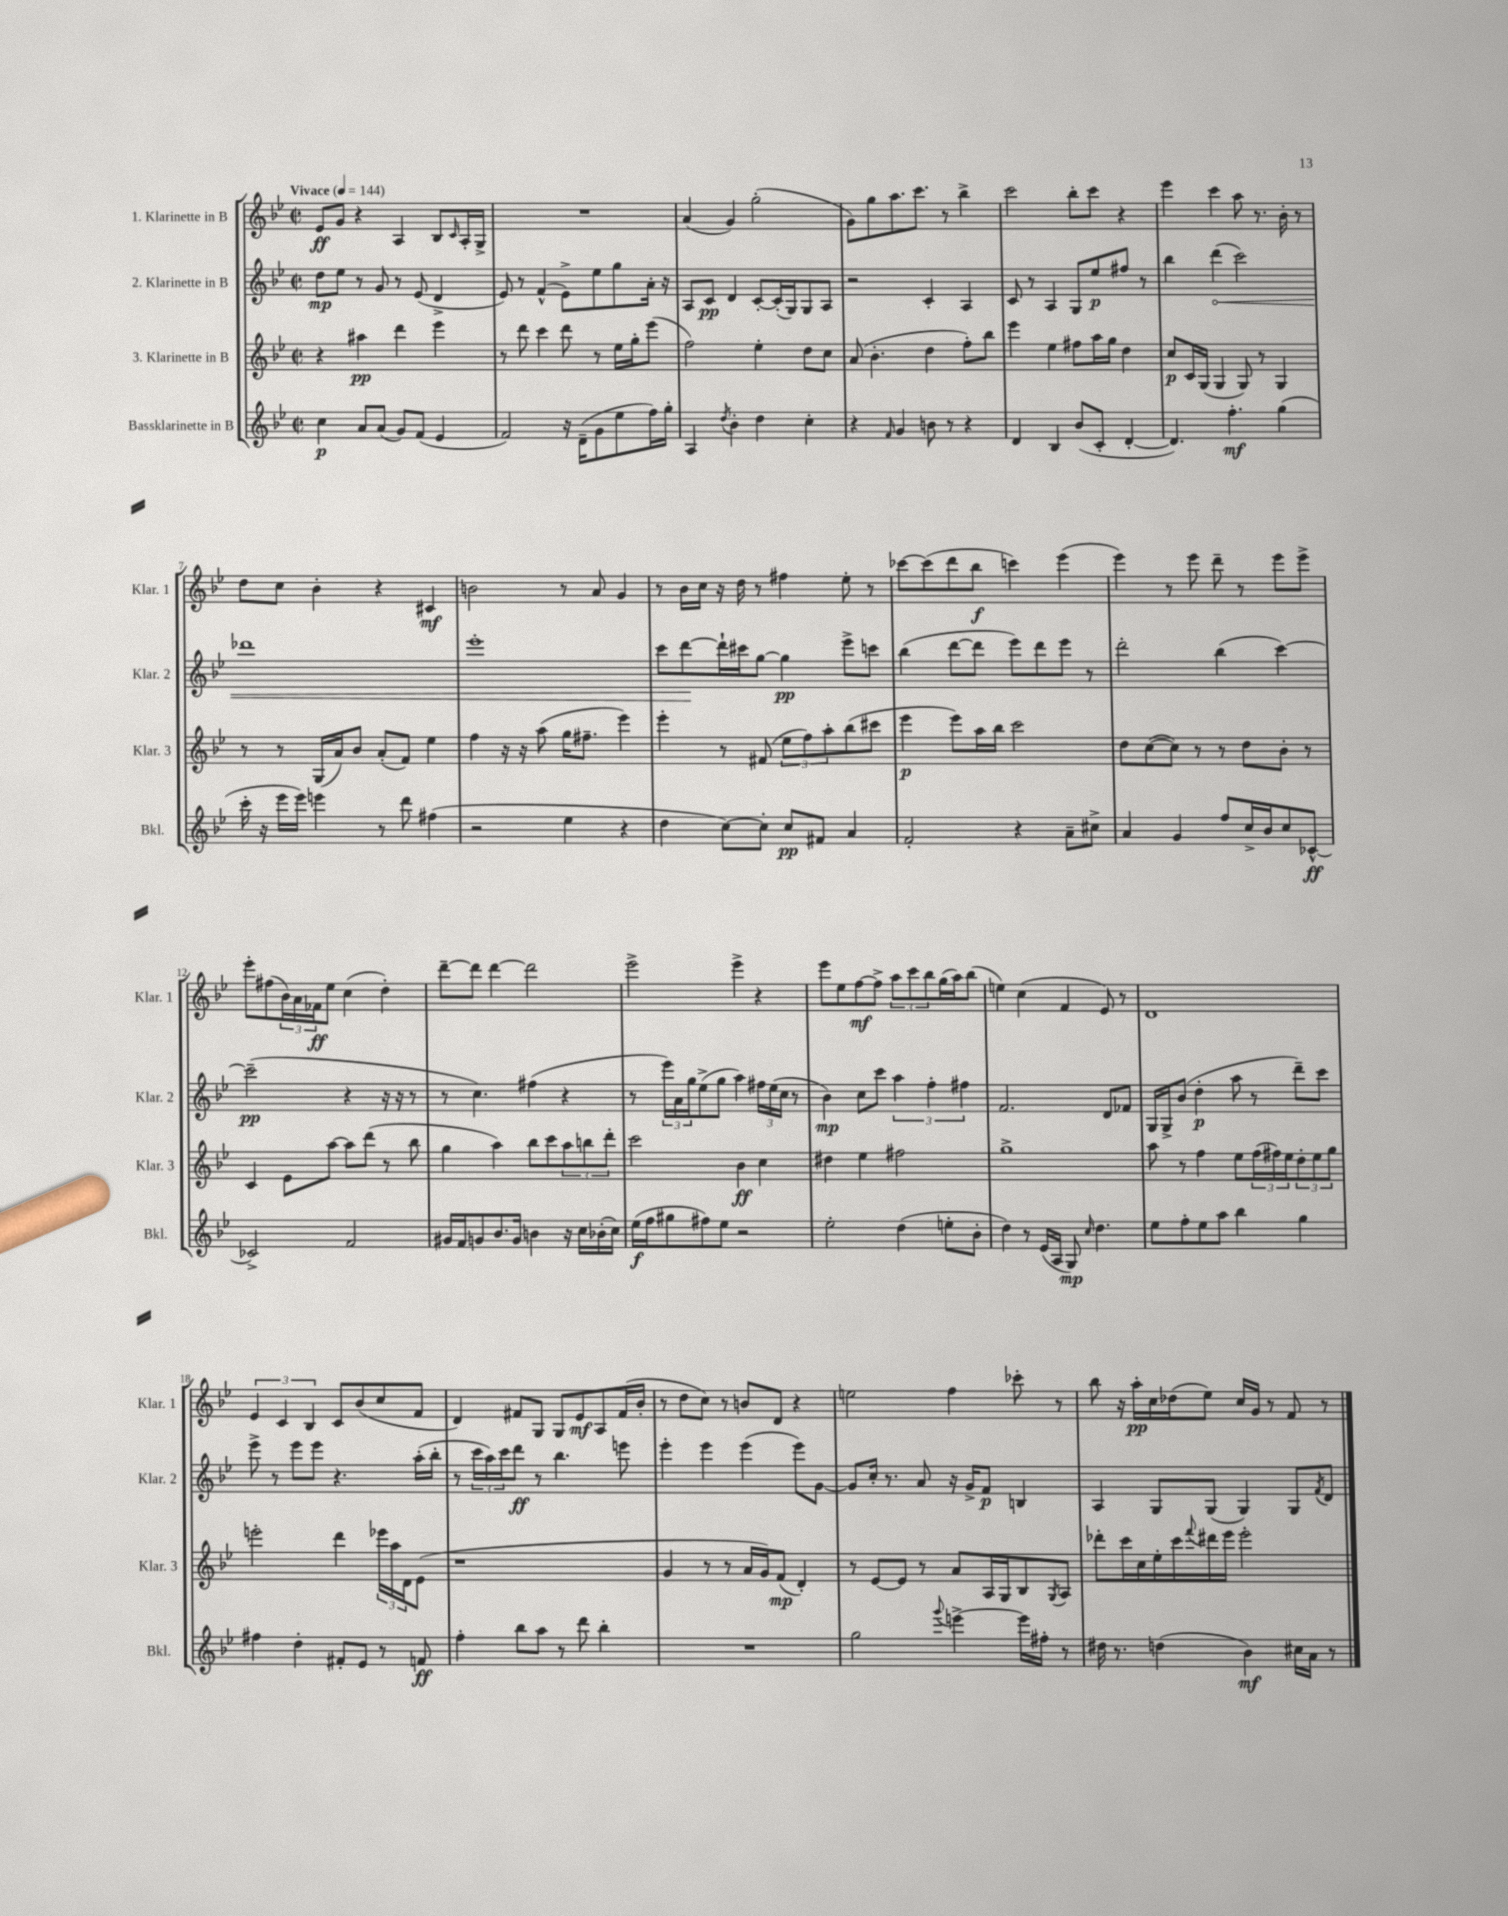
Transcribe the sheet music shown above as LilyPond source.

<<
\new StaffGroup <<
\new Staff = "s0" \with { instrumentName = "1. Klarinette in B" shortInstrumentName = "Klar. 1" } {
    \clef treble \key bes \major \defaultTimeSignature \time 2/2 \tempo "Vivace" 4 = 144
    ees'8\ff g'8 r4 a4 bes8 \grace { c'16 } a16-. g16-> |
    R1 |
    a'4( g'4) g''2-.( |
    g'8) g''8 a''8. c'''8. r8 bes''4-> |
    c'''2 bes''8-. c'''8 r4 |
    ees'''4 c'''4 a''8 r8. bes'16-. r8 |
    d''8 c''8 bes'4-. r4 cis'4\mf |
    b'2 r8 a'8 g'4 |
    r8 bes'16 c''16 r16 d''16 r8 fis''4 ees''8-. r8 |
    ces'''8~ ces'''8( d'''8 bes''8\f c'''4) ees'''4( |
    ees'''4) r8 ees'''8 d'''8-- r8 ees'''8 ees'''8-> |
    ees'''8-. fis''8( \tuplet 3/2 { bes'16) a'16 fes'16\ff } ees''8 c''4( d''4-.) |
    d'''8~-- d'''8 d'''4~ d'''2 |
    ees'''2-> ees'''4-> r4 |
    ees'''8 ees''8 f''8~\mf f''8-> \tuplet 3/2 { a''8 c'''8 bes''8 } g''16( a''16) bes''8( |
    e''4) c''4( f'4 ees'8) r8 |
    d'1 |
    \tuplet 3/2 { ees'4 c'4 bes4 } c'8 bes'8( c''8 f'8 |
    d'4) fis'8 g8 g8 ees'8\mf a8 fis'16( bes'16-. |
    r8 d''8 c''8) r8 b'8 d'8 r4 |
    e''2 f''4 ces'''8-. r8 |
    bes''8 r16 a''16-.\pp c''16 des''16( ees''8) c''16 g'16 r8 f'8 r8 \bar "|." |
}
\new Staff = "s1" \with { instrumentName = "2. Klarinette in B" shortInstrumentName = "Klar. 2" } {
    \clef treble \key bes \major \defaultTimeSignature \time 2/2
    d''8\mp ees''8 r8 g'8 r8 ees'8( d'4-> |
    ees'8) r8 f'4-^( ees'8->) ees''8 g''8 a'16-. r16 |
    a8 c'8\pp d'4 c'8~-. c'16-.( g16) g8 a8 |
    r2 c'4-. a4 |
    c'8 r8 a4 g8 ees''8\p fis''8 r8 |
    bes''4 \once \override Hairpin.circled-tip = ##t d'''4\<( c'''2) |
    des'''1 |
    ees'''1-. |
    c'''8 d'''8~\! d'''16-! cis'''16 g''8~ g''4\pp ees'''8-> c'''8 |
    bes''4( d'''8~ d'''8 ees'''8) d'''8 ees'''8 r8 |
    d'''2-. bes''4( c'''4~) |
    c'''2--\pp( r4 r16 r16 r8 |
    r8 c''4.) fis''4( r4 |
    r8 \tuplet 3/2 { ees'''16) a'16 g''16 } ees''8->( g''8 a''4) \tuplet 3/2 { fis''16 ees''16( c''16 } r8 |
    bes'4\mp) c''8 c'''8 \tuplet 3/2 { a''4 f''4-. fis''4 } |
    f'2. d'8 fes'8 |
    g16 g16-> bes'8( d''4-.\p a''8 r8 d'''8--) c'''8 |
    ees'''8-> r8 ees'''8 ees'''8 r4. a''16-.( bes''16-. |
    r8 \tuplet 3/2 { c'''16 a''16) c'''16 } d'''8\ff r8 bes''4. e'''8 |
    ees'''4-. ees'''4 ees'''4( ees'''8) g'8~ |
    g'8 c''16-. r8. a'8 r16 g'16-> f'8\p b4 |
    a4 g8 g8( g4) g8 \acciaccatura { f'8 } d'8 \bar "|." |
}
\new Staff = "s2" \with { instrumentName = "3. Klarinette in B" shortInstrumentName = "Klar. 3" } {
    \clef treble \key bes \major \defaultTimeSignature \time 2/2
    r4 ais''4\pp d'''4 ees'''4 |
    r8 d'''8 c'''4 d'''8 r8 ees''16 g''16-. ees'''8( |
    f''2) ees''4-. d''8 c''8 |
    a'8( bes'4.-. d''4 f''8-.) bes''8 |
    ees'''4 ees''4 fis''8 a''16 g''16 d''4 |
    c''8\p c'16 g16( g4 g8) r8 g4 |
    r8 r8 g16( a'16) bes'8 a'8-.( f'8) ees''4 |
    f''4 r16 r16 a''8( g''16 fis''8.-- ees'''4) |
    ees'''4-. r8 fis'8( \tuplet 3/2 { ees''8 f''8) a''8-. } bes''8( cis'''8 |
    ees'''4\p ees'''8) a''16 bes''16 c'''2 |
    d''8 c''8~( c''8) r8 r8 d''8 bes'8-. r8 |
    c'4 ees'8 a''8~ a''8 d'''8( r8 bes''8 |
    g''4 a''4) bes''8 c'''8 \tuplet 3/2 { a''8 b''8 d'''8-. } |
    c'''2 bes'4\ff c''4 |
    dis''4 ees''4 fis''2 |
    g''1-> |
    a''8 r8 f''4 ees''8 \tuplet 3/2 { f''16( fis''16) ees''16 } \tuplet 3/2 { d''8-. ees''8 g''8 } |
    e'''2-. d'''4 \tuplet 3/2 { ees'''16 a''16 d'16 } ees'8( |
    r1 |
    g'4 r8 r8 a'16 g'16) f'8\mp( d'4-.) |
    r8 ees'8~ ees'8 r8 a'8 a16 g16 bes8 \acciaccatura { g8 } a8 |
    des'''8-. c'''16 c''16 ees''16-. c'''16 \appoggiatura { f'''8 } dis'''16 ees'''16 ees'''2-. \bar "|." |
}
\new Staff = "s3" \with { instrumentName = "Bassklarinette in B" shortInstrumentName = "Bkl." } {
    \clef treble \key bes \major \defaultTimeSignature \time 2/2
    c''4\p a'8 a'8( g'8) f'8( ees'4 |
    f'2) r16 d'16--( g'8 ees''8 f''16) g''16-. |
    a4 \acciaccatura { d''8 } bes'4-. d''4 c''4-. |
    r4 \grace { f'16 } g'4 b'8 r8 r4 |
    d'4 bes4 bes'8( c'8-. d'4~-. |
    d'4.) f''4.-.\mf g''4( |
    c'''16-. r16 ees'''16 ees'''16) e'''4 r8 d'''8 fis''4( |
    r2 ees''4 r4 |
    d''4 c''8~) c''8-. c''8\pp fis'8 a'4 |
    f'2-. r4 a'8-- cis''8-> |
    a'4 g'4 f''8 c''16-> bes'16 c''8 ces'8~-^\ff |
    ces'2-> f'2 |
    gis'16 f'16 g'8 bes'8. g'16 b'4 r16 c''16 bes'16-.( c''16) |
    ees''16\f( f''16 gis''8 fis''8) ees''8 r2 |
    ees''2-. d''4( e''8-. bes'8-. |
    d''4) r8 ees'16( a16 g8\mp) \grace { c''16 } d''4. |
    ees''8 f''8-. ees''8 a''8 bes''4 g''4 |
    fis''4 d''4-. fis'8-. ees'8 r8 f'8\ff |
    f''4-. bes''8 a''8 r8 d'''8 bes''4-. |
    R1 |
    g''2 \appoggiatura { g'''8 } e'''4~-> e'''16 fis''16-. r8 |
    dis''16 r8. d''4( bes'4\mf) cis''16 a'16 r8 \bar "|." |
}
>>
>>
